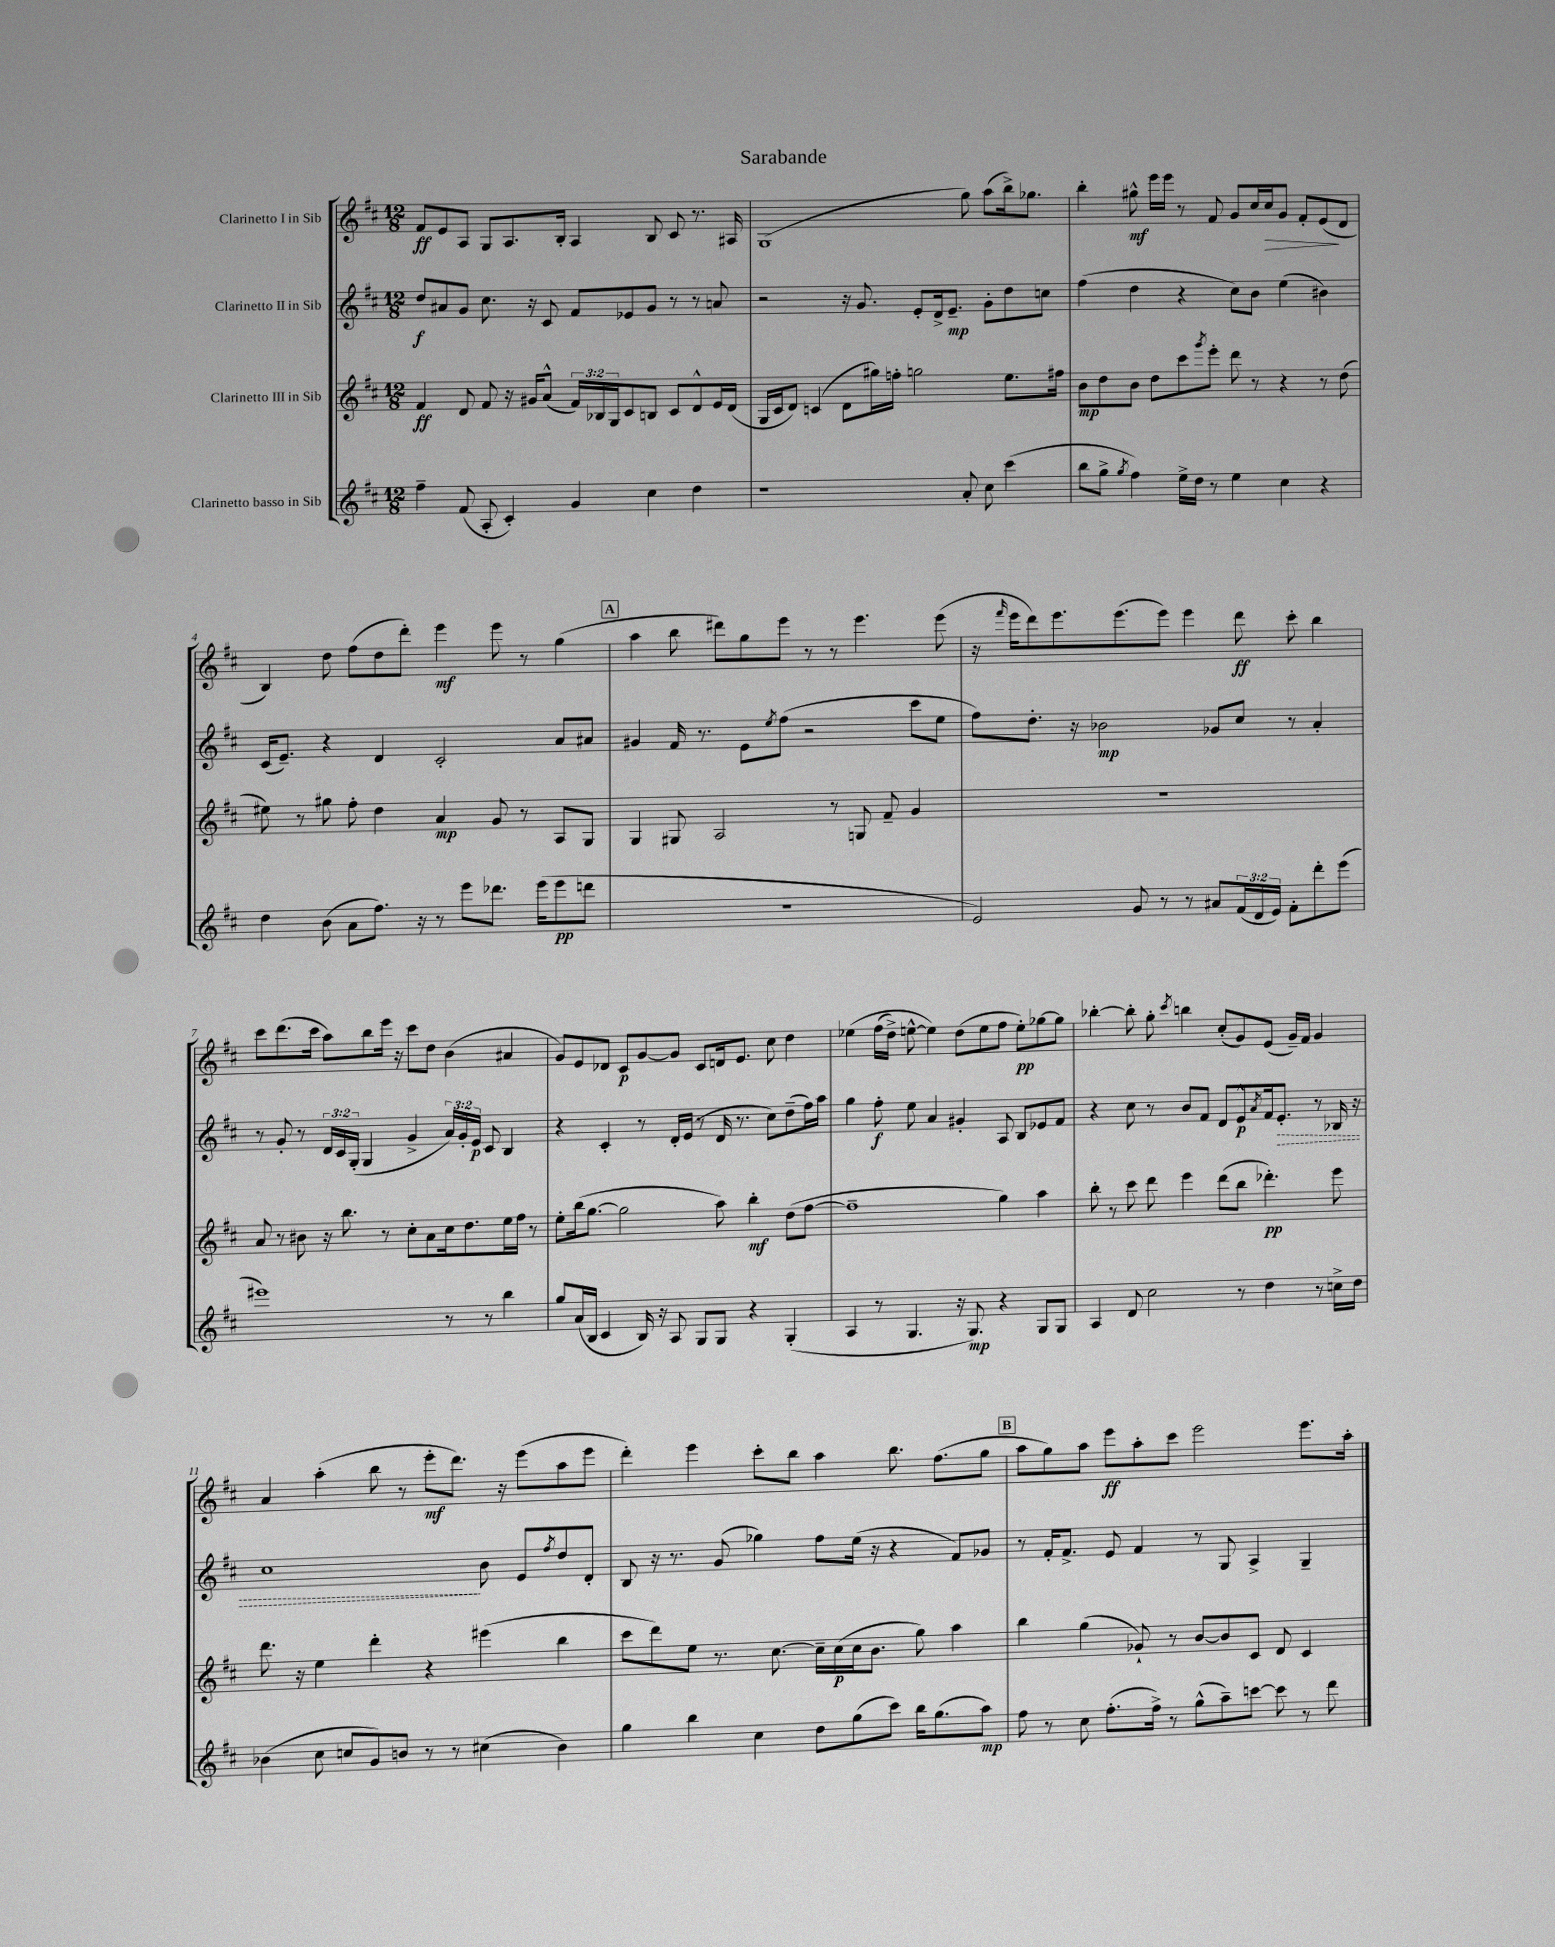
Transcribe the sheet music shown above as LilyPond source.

\header { title = "Sarabande" }
<<
\new StaffGroup <<
\new Staff = "s0" \with { instrumentName = "Clarinetto I in Sib" } {
    \clef treble \key d \major \numericTimeSignature \time 12/8
    fis'8\ff e'8 a8 g8 a8. b16-. a4 b8 cis'8 r8. ais16 |
    g1( g''8) a''8( b''16->) ges''8. |
    b''4-. gis''8-^\mf e'''16 e'''16 r8 fis'8 g'8 cis''16 cis''16\> g'8 fis'8-. e'8\!( d'8 |
    b4) d''8 fis''8( d''8 d'''8-.) e'''4\mf e'''8 r8 g''4( |
    \mark \markup { \box "A" } a''4 b''8 dis'''8) g''8 e'''8 r8 r8 e'''4. e'''8( |
    r16 \grace { fis'''16 } e'''16 d'''8) e'''8. e'''8.( e'''8) e'''4 d'''8\ff cis'''8-. b''4 |
    cis'''8 d'''8.( cis'''16 a''8) b''8 e'''16 r16 cis'''8 d''8 b'4( ais'4 |
    g'8) e'8 des'8 cis'8\p g'8~ g'8 cis'8 d'16 e'8. cis''8 d''4 |
    ees''4\( fis''16( d''16->) e''8~-^ e''4\) d''8( e''8 fis''8 e''8-.\pp) ges''8~ ges''8 |
    bes''4~-. bes''8-. g''8-. \acciaccatura { cis'''8 } b''4 cis''8-.( g'8) e'8( g'16--) fis'16 g'4 |
    a'4 a''4-.( b''8 r8 e'''8-.\mf d'''8.) r16 e'''8( a''8 e'''8 |
    d'''4-.) e'''4 cis'''8-. b''8 a''4 b''8. fis''8.( g''8 |
    \mark \markup { \box "B" } a''8 g''8) a''8 e'''8\ff a''8-. cis'''8 e'''2 e'''8. a''16-. \bar "|." |
}
\new Staff = "s1" \with { instrumentName = "Clarinetto II in Sib" } {
    \clef treble \key d \major \numericTimeSignature \time 12/8 \override Staff.TupletNumber.text = #tuplet-number::calc-fraction-text
    d''8\f ais'8 g'8 cis''8. r16 cis'8 fis'8 ees'8 g'8 r8 r8 a'8 |
    r2 r16 g'8. e'8-. d'16-> e'8.--\mp g'8-. d''8 c''8 |
    fis''4( d''4 r4 cis''8) b'8 e''4( bis'4) |
    cis'16( e'8.--) r4 d'4 cis'2-. a'8 ais'8 |
    \mark \markup { \box "A" } gis'4 fis'16 r8. e'8 \acciaccatura { e''8 } fis''8( r2 cis'''8 e''8 |
    fis''8) d''8.-. r16 bes'2\mp ges'8 cis''8 r8 a'4-. |
    r8 g'8-. r8 \tuplet 3/2 { d'16 cis'16 g16-.( } g4 g'4-> \tuplet 3/2 { a'16) g'16-. e'16\p } cis'8 b4 |
    r4 cis'4-. r8 d'16-. e'16( r8 d'16 r8. cis''8) d''8--( fis''16) a''16 |
    g''4 fis''8-.\f e''8 a'4 gis'4-. a8 b8 ees'8 fis'8 |
    r4 cis''8 r8 b'8 fis'8 d'8 e'8-^\p \acciaccatura { a'8 } fis'16 \once \override Hairpin.style = #'dashed-line e'8.-.\> r8 bes16 r16 |
    cis''1\! b'8 e'8 \acciaccatura { fis''8 } d''8 d'8-. |
    b8 r16 r8. g'8( ges''4) fis''8 e''16( r16 r4 fis'8) ges'8 |
    \mark \markup { \box "B" } r8 fis'16-. fis'8.-> e'8 fis'4 r8 g8 a4-> g4-- \bar "|." |
}
\new Staff = "s2" \with { instrumentName = "Clarinetto III in Sib" } {
    \clef treble \key d \major \numericTimeSignature \time 12/8 \override Staff.TupletNumber.text = #tuplet-number::calc-fraction-text
    fis'4\ff d'8 fis'8 r16 gis'16 a'8-^( \tuplet 3/2 { fis'16) bes16 g16 } cis'8 b8 cis'8 d'8-^ e'16 d'16( |
    g16 cis'16 d'8) c'4( d'8 gis''16) f''16-. g''2 e''8. fis''16 |
    b'8\mp d''8 b'8 d''8 cis'''8 \acciaccatura { g'''8 } e'''8-. d'''8 r8 r4 r8 d''8( |
    eis''8) r8 gis''8 fis''8-. d''4 a'4\mp g'8 r8 a8 g8 |
    \mark \markup { \box "A" } g4 gis8 a2 r8 g8 fis'8-- g'4 |
    R1. |
    a'8 r8 bis'8 r16 b''8. r8 cis''8-. a'8 cis''16 d''8. e''16 fis''16 r8 |
    e''8-. b''16( g''8.~ g''2 a''8) b''4-.\mf d''8( fis''8~ |
    fis''1-- g''4) a''4 |
    b''8-. r8 cis'''8 d'''8 e'''4 d'''8( b''8 des'''4.-.\pp) e'''8 |
    d'''8. r16 e''4 d'''4-. r4 eis'''4( b''4 |
    cis'''8 d'''8) e''8 r8. cis''8.~ cis''16-- cis''16\p( cis''16 b'8. g''8) a''4 |
    \mark \markup { \box "B" } b''4 g''4( ges'8-!) r8 b'8~ b'8 cis'8 d'8 cis'4 \bar "|." |
}
\new Staff = "s3" \with { instrumentName = "Clarinetto basso in Sib" } {
    \clef treble \key d \major \numericTimeSignature \time 12/8 \override Staff.TupletNumber.text = #tuplet-number::calc-fraction-text
    fis''4-- fis'8( a8-. cis'4-.) g'4 cis''4 d''4 |
    r1 a'8-. cis''8 cis'''4( |
    b''8 g''8-> \acciaccatura { g''8 } fis''4) e''16-> d''16 r8 e''4 cis''4 r4 |
    d''4 b'8( a'8 fis''8.) r16 r8 e'''8 des'''8. e'''16( e'''8\pp d'''8 |
    \mark \markup { \box "A" } R1. |
    e'2) g'8 r8 r8 ais'8 \tuplet 3/2 { fis'16( d'16 e'16) } fis'8-. d'''8-. e'''8( |
    eis'''1) r8 r8 b''4 |
    g''8 a'16( b16 cis'4 b16) r16 a8 g8 g8 r4 g4-.( |
    a4 r8 g4. r16 g8.\mp) r4 g8 g8 |
    a4 d'8 cis''2 r8 d''4 r8 c''16-> d''16 |
    bes'4( cis''8 c''8 g'8) b'8 r8 r8 cis''4( b'4) |
    g''4 b''4 cis''4 d''8 g''8( cis'''8) b''16 g''8.( a''8\mp) |
    \mark \markup { \box "B" } fis''8 r8 cis''8 fis''8.-.( fis''16->) r8 g''8-^( a''8--) c'''8~ c'''8 r8 d'''8 \bar "|." |
}
>>
>>
